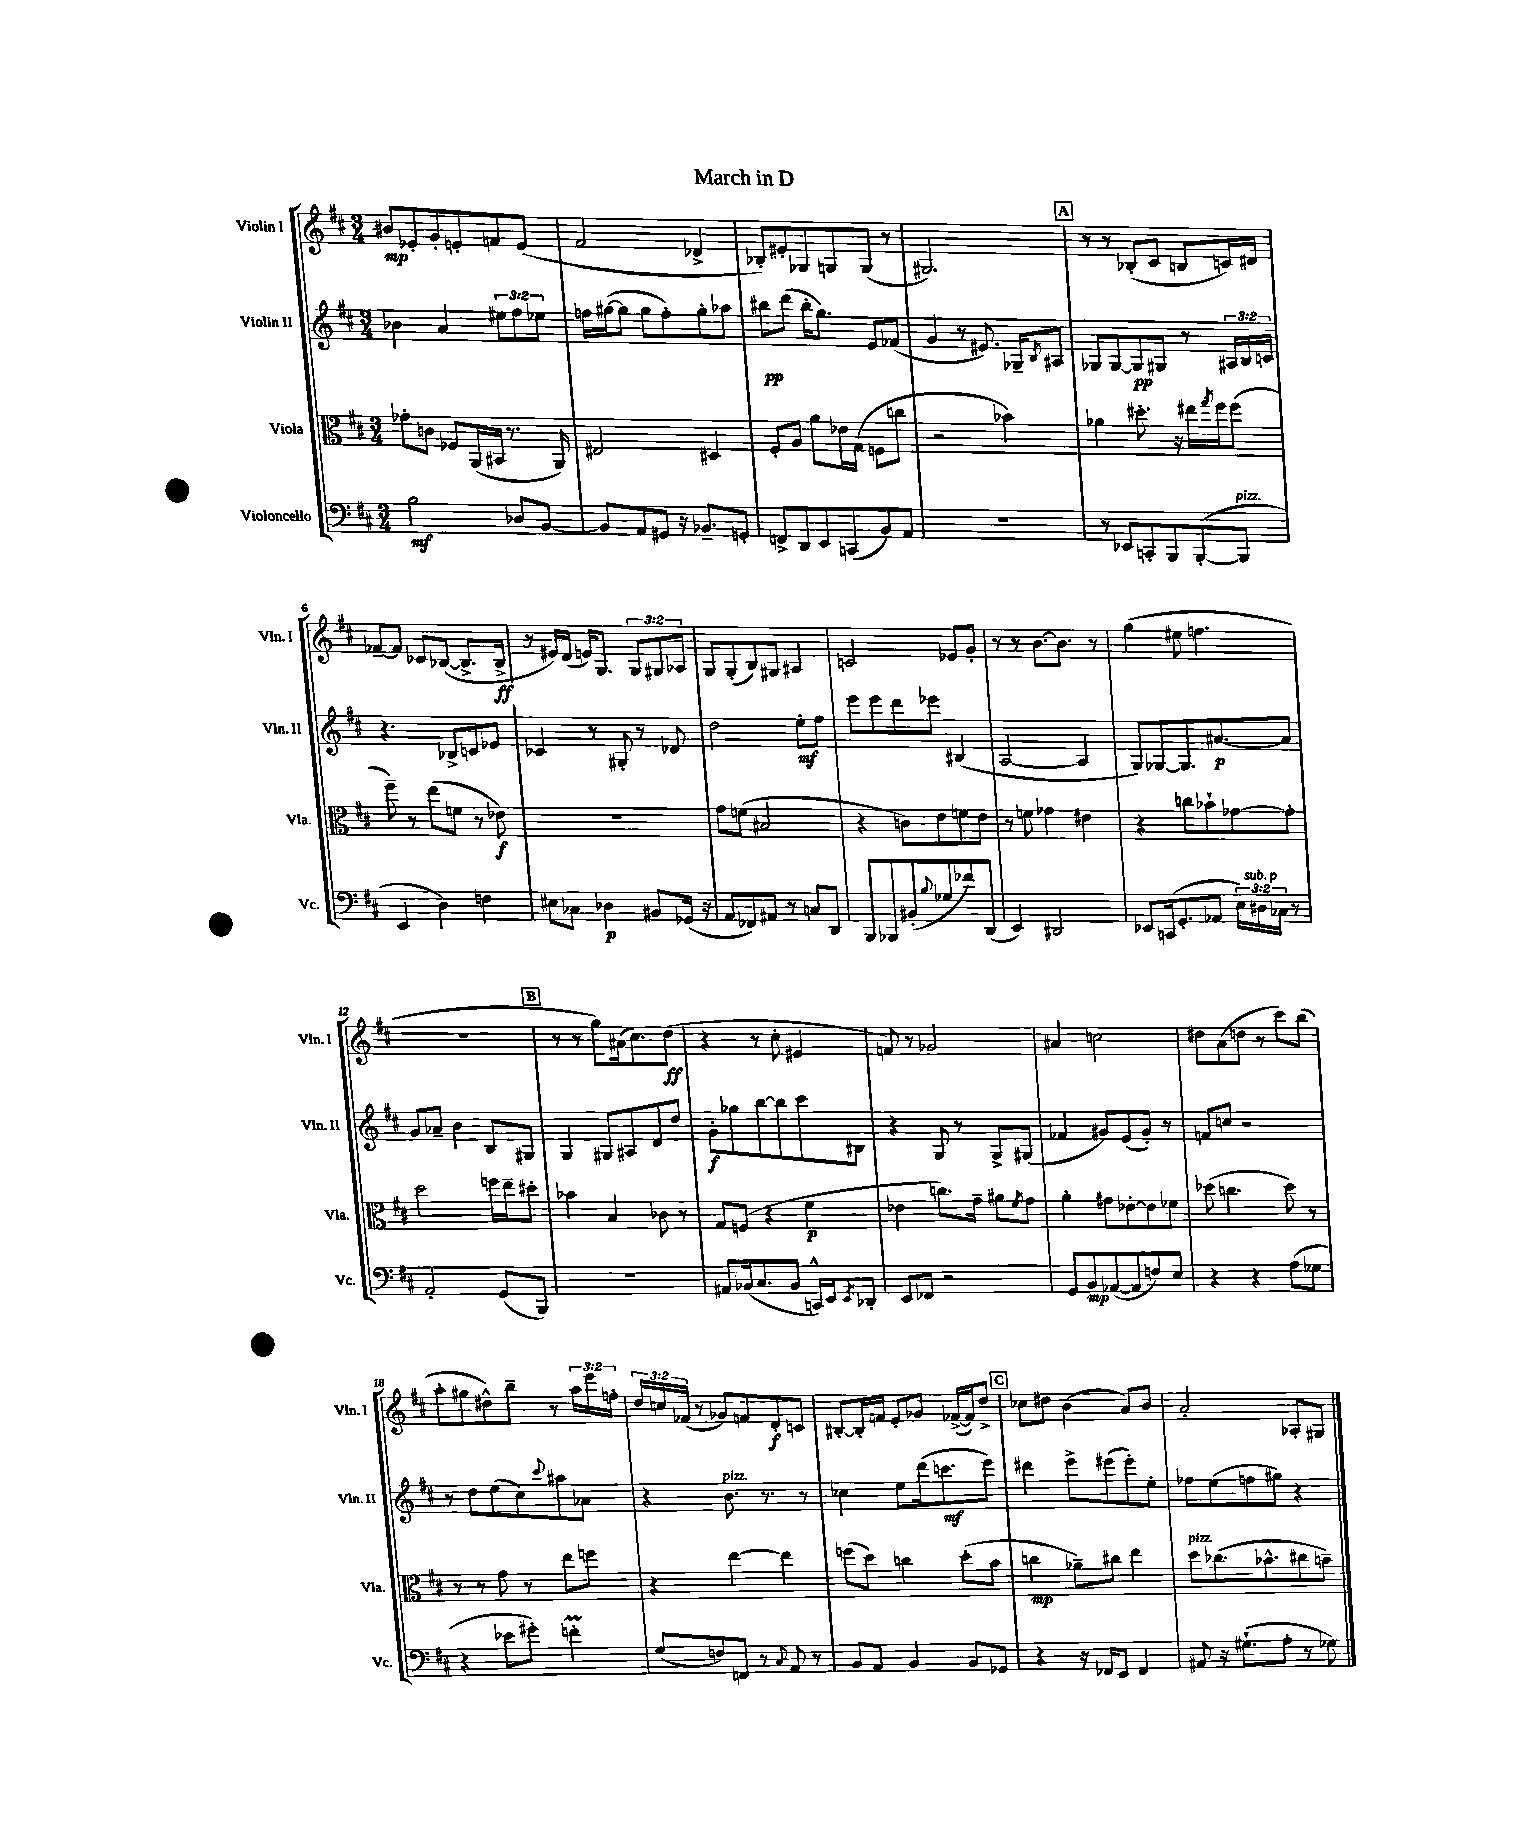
\header { title = "March in D" }
<<
\new StaffGroup <<
\new Staff = "s0" \with { instrumentName = "Violin I" shortInstrumentName = "Vln. I" } {
    \clef treble \key d \major \numericTimeSignature \time 3/4 \override Staff.TupletNumber.text = #tuplet-number::calc-fraction-text
    bis'8\mp ees'8-. g'8-. e'8-. f'8 e'8( |
    fis'2 des'4-> |
    bes8-.) eis'8-. ges8 g8 g8( r8 |
    gis2.) |
    \mark \markup { \box "A" } r8 r8 bes8-.( cis'8 b8 c'16) dis'16 |
    fes'8~-- fes'8 ces'8 bes8~( bes8.-> bes16->\ff |
    r8 eis'16) d'16( e'16) g8. \tuplet 3/2 { g8 gis8 aes8 } |
    g8 g8-.( b8) gis8 ais4 |
    c'2 ees'8 g'8-. |
    r8 r8 b'8.~ b'8. r8 |
    g''4( eis''8 f''4. |
    R2. |
    \mark \markup { \box "B" } r8 r8 g''8) ais'16( cis''8.) d''8\ff( |
    r4 r8 cis''8-. eis'4 |
    f'8) r8 ges'2 |
    ais'4 c''2 |
    dis''8 a'8( d''8 r8 cis'''8) b''8( |
    a''8-. gis''8 dis''8-^) b''8-- r8 \tuplet 3/2 { a''16 e'''16 f''16-. } |
    \tuplet 3/2 { d''16 c''16 fes'16( } r8 ges'8) f'8 d'8-.\f c'8 |
    bis8~-. bis16-. f'16 e'8-. ges'8 fes'16~->( fes'16) d''8-> |
    \mark \markup { \box "C" } ces''8 dis''8 b'4( a'8) b'8 |
    a'2-. aes8-. gis8 \bar "|." |
}
\new Staff = "s1" \with { instrumentName = "Violin II" shortInstrumentName = "Vln. II" } {
    \clef treble \key d \major \numericTimeSignature \time 3/4 \override Staff.TupletNumber.text = #tuplet-number::calc-fraction-text
    bes'4 a'4 \tuplet 3/2 { eis''8 fis''8 ees''8 } |
    f''16 gis''16~( gis''8 gis''8 f''8-.) gis''8-. aes''8 |
    bis''8\pp d'''8( bis''16-. g''8.) e'8 fes'8( |
    g'4 r8 eis'8.) ges16-- \acciaccatura { b8 } ais8 |
    \mark \markup { \box "A" } ges8 ges8~ ges8\pp gis8 r8 \tuplet 3/2 { ais16 b16 c'16 } |
    r4. bes8-> c'8 ees'8 |
    ces'4 r8 gis8-. r8 des'8 |
    d''2 e''8-.\mf fis''8 |
    e'''8 e'''8 d'''8 ees'''8 bis4( |
    a2~ a4 |
    g8) ges8~ ges8. ais'8.~\p ais'8 |
    g'8 aes'8-- b'4 b8 gis8 |
    \mark \markup { \box "B" } g4 gis8 ais8 d'8 d''8 |
    g'8-.\f ges''8 b''8~ b''8 cis'''8 bis8 |
    r4 g8 r8 g8-> gis8( |
    fes'4 gis'8) e'8( gis'8-.) r8 |
    f'8 c''8 r2 |
    r8 d''8 e''8( cis''8) \appoggiatura { cis'''8 } ais''8 aes'8 |
    r4 b'8.^\markup { \italic "pizz." } r8. r8 |
    ces''4 e''8 d'''16( c'''8.\mf e'''8) |
    \mark \markup { \box "C" } dis'''4 e'''8-> eis'''8( eis'''8-.) e''8-. |
    fes''8 e''8( f''8 gis''8) r4 \bar "|." |
}
\new Staff = "s2" \with { instrumentName = "Viola" shortInstrumentName = "Vla." } {
    \clef alto \key d \major \numericTimeSignature \time 3/4
    ges'8-. c'8 fes8 a,16( bis,16 r8. a,16) |
    eis2 dis4 |
    fis8-. a8 a'8 ees'16 g16( f8 c''8 |
    r2 bes'4) |
    \mark \markup { \box "A" } aes'4 dis''8.-. r16 eis''16 \acciaccatura { g''8 } fis''16 fis''8( |
    fis''8--) r8 e''8( f'8 r8 ees'8\f) |
    R2. |
    g'8 f'8( bis2 |
    r4 c'8) e'8 f'8 e'8 |
    r8 f'8 ges'4 eis'4 |
    r4 c''8 bes'8-! ges'8~ ges'8-. |
    d''2 f''16 e''16-- dis''8-. |
    \mark \markup { \box "B" } bes'4 b4 ces'8 r8 |
    g8 f8( r4 fis'4\p |
    ees'4 c''8.) g'16-- ais'8 \acciaccatura { fis'8 } g'8 |
    a'4-. gis'8 ees'8~-. ees'8 fes'8 |
    des''8( c''4. des''8) r8 |
    r8 r8 g'8 r8 e''8 f''8 |
    r4 e''4~ e''4 |
    f''8( d''8) c''4 d''8-.( b'8 |
    \mark \markup { \box "C" } c''4\mp aes'8--) cis''8 e''4 |
    d''8^\markup { \italic "pizz." } ces''8.( bes'8.-^ cis''8 b'8--) \bar "|." |
}
\new Staff = "s3" \with { instrumentName = "Violoncello" shortInstrumentName = "Vc." } {
    \clef bass \key d \major \numericTimeSignature \time 3/4 \override Staff.TupletNumber.text = #tuplet-number::calc-fraction-text
    b2\mf des8 b,8~ |
    b,8 a,8 gis,8 r16 bes,8.-- g,8-. |
    f,8-> d,8 e,8 c,8( b,8) a,8 |
    R2. |
    \mark \markup { \box "A" } r8 ees,8 c,8-. b,,8 b,,8~-.( b,,8^\markup { \italic "pizz." } |
    e,4 d4) f4 |
    eis8 ces8 des4\p bis,8 ges,16( r16 |
    a,8 fes,8) ais,8 r8 c8 d,8 |
    b,,8 bes,,8 bis,8-.( \appoggiatura { b8 } ges8 fes'8) d,8( |
    e,4) dis,2 |
    ees,8 c,16( g,8.-. aes,8 \tuplet 3/2 { e16) dis16^\markup { \italic "sub. p" } ces16 } r8 |
    a,2-. g,8( b,,8) |
    \mark \markup { \box "B" } R2. |
    ais,8 bes,16( cis8. bes,8 c,16-^) e,16 \acciaccatura { e,8 } des,8-. |
    e,8 fes,8 r2 |
    g,8 b,8\mp aes,8~( aes,8 f8) e8 |
    r4 r4 a8( ges8 |
    r4 ees'8 gis'8-.) f'4-.\prall |
    g8( f8) f,8 r8 \appoggiatura { cis8 } a,8 r8 |
    b,8 a,8 b,4 b,8 ges,8 |
    \mark \markup { \box "C" } r4 r16 fes,16 e,8 fes,4 |
    ais,8 r16 gis8.-!( a8-. r8 ges8) \bar "|." |
}
>>
>>
